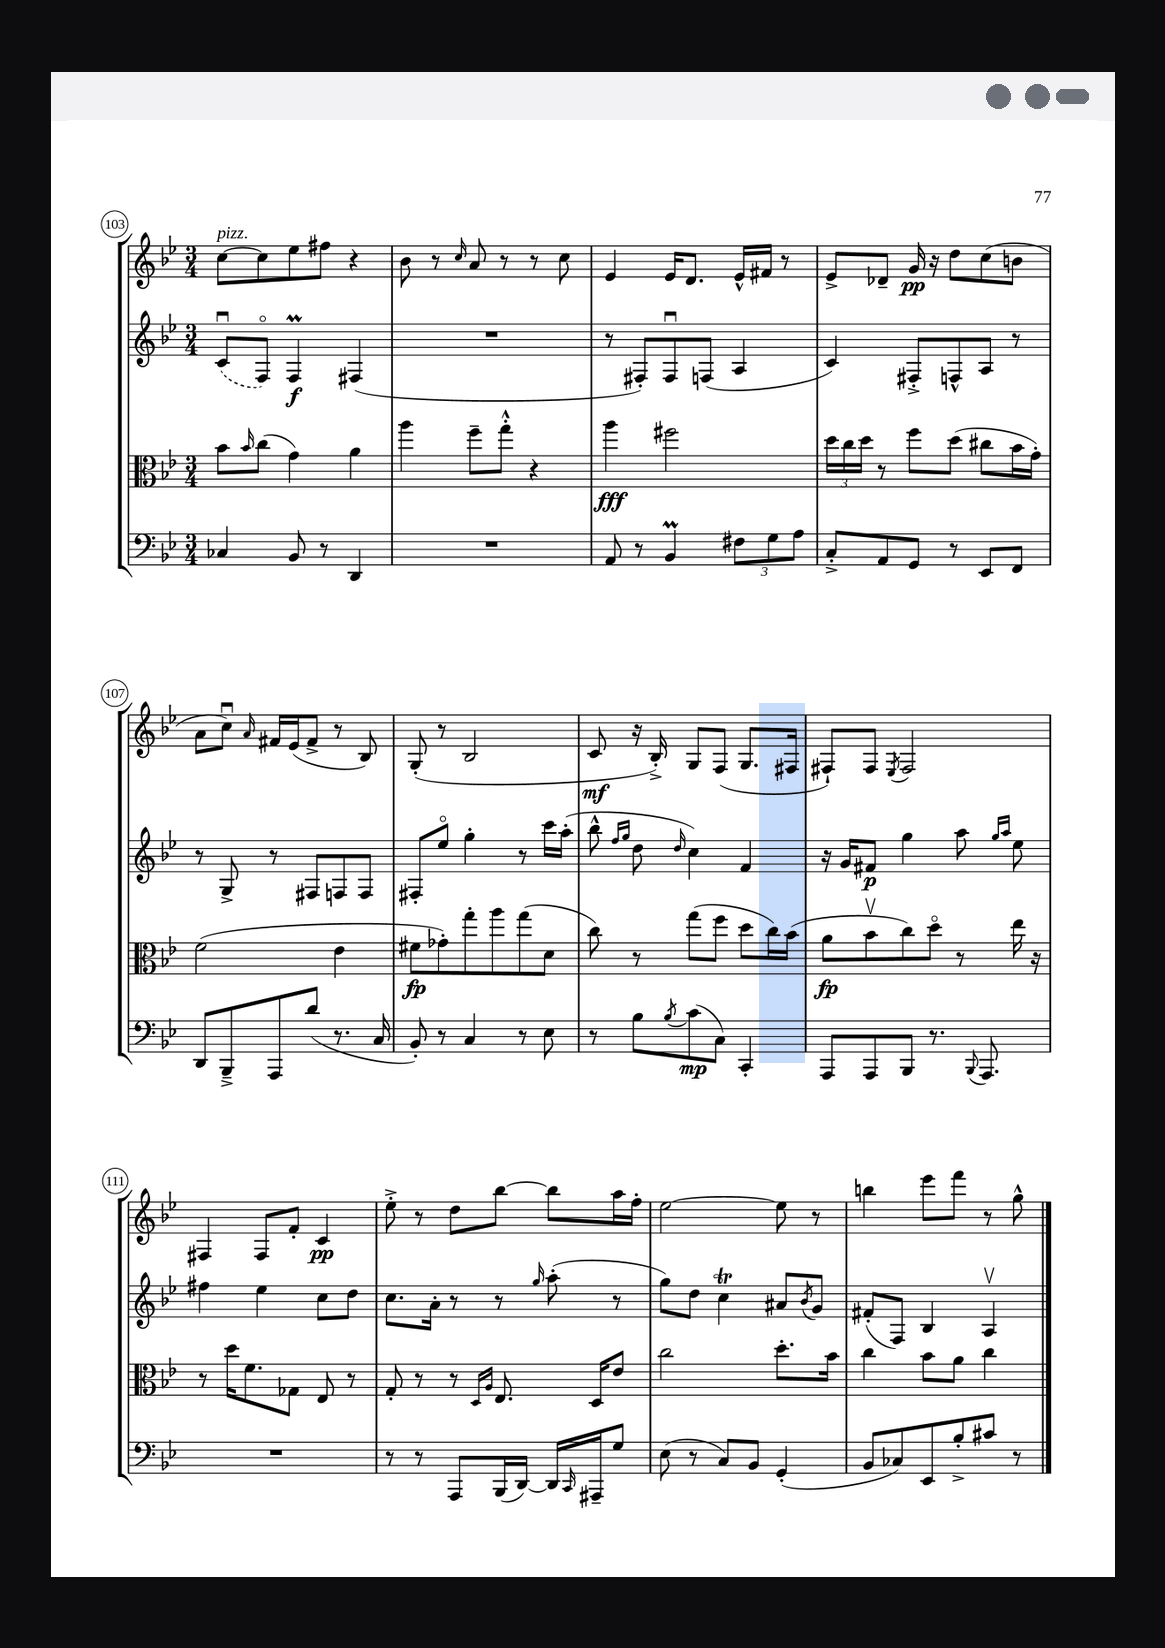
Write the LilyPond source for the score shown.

<<
\new StaffGroup <<
\new Staff = "s0" {
    \clef treble \key bes \major \numericTimeSignature \time 3/4
    c''8~^\markup { \italic "pizz." } c''8 ees''8 fis''8 r4 |
    bes'8 r8 \grace { c''16 } a'8 r8 r8 c''8 |
    ees'4 ees'16 d'8. ees'16-^ fis'16 r8 |
    ees'8-> des'8-- g'16\pp r16 d''8 c''8( b'8 |
    a'8 c''8\downbow) \grace { a'16 } fis'16 ees'16( fis'8-> r8 bes8) |
    g8-.( r8 bes2 |
    c'8\mf r16 bes16-.->) g8 f8( g8. fis16 |
    fis8-!) fis8 \acciaccatura { ees8 } fis2 |
    fis4 fis8 f'8-. c'4\pp |
    ees''8-.-> r8 d''8 bes''8~ bes''8 a''16 f''16-. |
    ees''2~ ees''8 r8 |
    b''4 ees'''8 f'''8 r8 g''8-^ \bar "|." |
}
\new Staff = "s1" {
    \clef treble \key bes \major \numericTimeSignature \time 3/4
    \once \slurDashed c'8\downbow( f8\flageolet) f4\prall\f fis4( |
    R2. |
    r8 fis8-.) fis8\downbow f8( a4 |
    c'4) fis8-.-> f8-^ a8 r8 |
    r8 g8-> r8 fis8 f8 f8 |
    fis8-. ees''8\flageolet g''4-. r8 c'''16 a''16-.( |
    bes''8-^ \grace { f''16 g''16 } d''8 \grace { d''16 } c''4) f'4 |
    r16 g'16 fis'8\p g''4 a''8 \grace { g''16 a''16 } ees''8 |
    fis''4 ees''4 c''8 d''8 |
    c''8. a'16-. r8 r8 \grace { g''16 } a''8-.( r8 |
    g''8) d''8 c''4\trill ais'8 \acciaccatura { bes'8 } g'8 |
    fis'8-.( f8) bes4 a4\upbow \bar "|." |
}
\new Staff = "s2" {
    \clef alto \key bes \major \numericTimeSignature \time 3/4
    bes'8 \grace { bes'16 } c''8( g'4) a'4 |
    a''4 f''8-- g''8-.-^ r4 |
    a''4\fff fis''2 |
    \tuplet 3/2 { d''16 c''16 d''16 } r8 f''8 d''8( cis''8 bes'16 g'16-.) |
    f'2( ees'4 |
    fis'8\fp ges'8-.) g''8-. a''8 g''8( d'8 |
    c''8) r8 g''8( f''8 d''8 c''16) bes'16( |
    a'8\fp bes'8\upbow c''8) d''8\flageolet r8 ees''16 r16 |
    r8 d''16 f'8. ges8 ees8 r8 |
    g8-. r8 r8 \grace { d16 a16 } ees8. d16 ees'8 |
    c''2 d''8.-. bes'16 |
    c''4 bes'8 a'8 c''4 \bar "|." |
}
\new Staff = "s3" {
    \clef bass \key bes \major \numericTimeSignature \time 3/4
    ces4 bes,8 r8 d,4 |
    R2. |
    a,8 r8 bes,4\prall \tuplet 3/2 { fis8 g8 a8 } |
    c8-.-> a,8 g,8 r8 ees,8 f,8 |
    d,8 bes,,8---> a,,8 d'8( r8. c16 |
    bes,8-.) r8 c4 r8 ees8 |
    r8 bes8 \acciaccatura { bes8 } c'8\mp( c8) c,4-. |
    a,,8 a,,8 bes,,8 r8. \appoggiatura { bes,,8 } a,,8. |
    R2. |
    r8 r8 a,,8 bes,,16( d,16~) d,16 \grace { c,16 } ais,,16-- g8 |
    ees8( r8 c8) bes,8 g,4-.( |
    bes,8 ces8) ees,8 bes8-.-> cis'8 r8 \bar "|." |
}
>>
>>
\layout { \context { \Score currentBarNumber = #103 \override BarNumber.stencil = #(make-stencil-circler 0.1 0.3 ly:text-interface::print) } }
